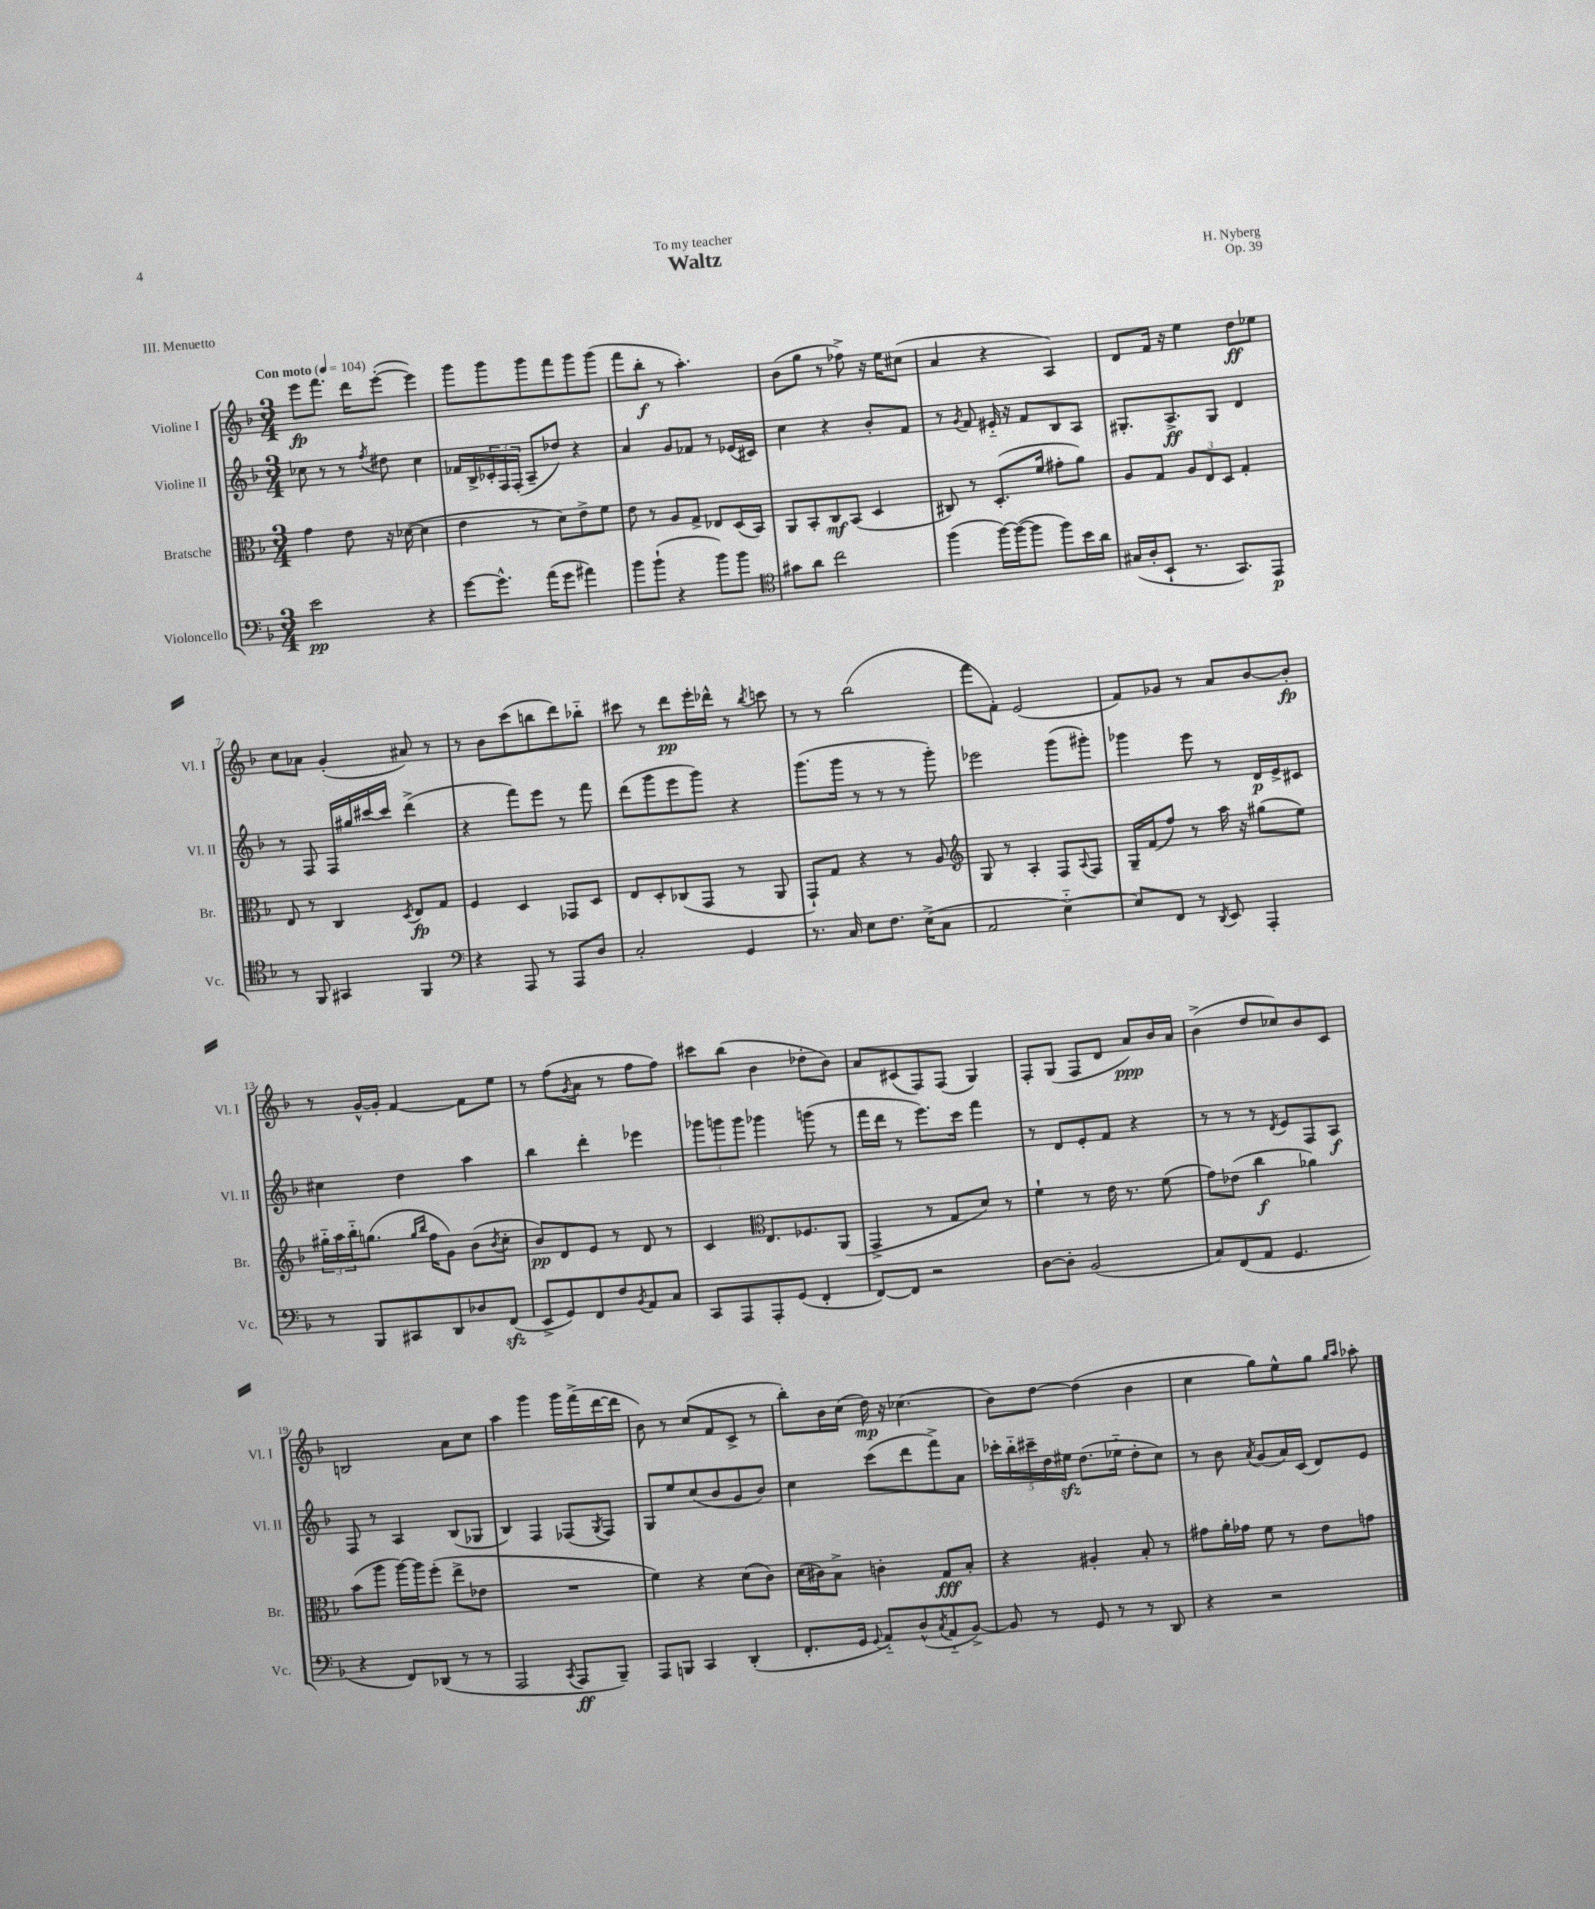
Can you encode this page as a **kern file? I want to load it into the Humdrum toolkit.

**kern	**dynam	**kern	**dynam	**kern	**dynam	**kern	**dynam
*part4	*part4	*part3	*part3	*part2	*part2	*part1	*part1
*staff4	*staff4	*staff3	*staff3	*staff2	*staff2	*staff1	*staff1
*I"Violoncello	*	*I"Bratsche	*	*I"Violine II	*	*I"Violine I	*
*I'Vc.	*	*I'Br.	*	*I'Vl. II	*	*I'Vl. I	*
*clefF4	*	*clefC3	*	*clefG2	*	*clefG2	*
*k[b-]	*	*k[b-]	*	*k[b-]	*	*k[b-]	*
*M3/4	*	*M3/4	*	*M3/4	*	*M3/4	*
*MM104	*	*MM104	*	*MM104	*	*MM104	*
=1	=1	=1	=1	=1	=1	=1	=1
!	!	!	!	!	!	!LO:TX:a:B:t=Con moto	!
2e\	pp	4g\	.	8cc-X\	.	8eee\L	fp
.	.	.	.	8r	.	8.fff\J	.
.	.	8e\	.	8r	.	.	.
.	.	.	.	.	.	16ddd\KL	.
.	.	.	.	8qff/	.	.	.
.	.	16r	.	8dd#X\	.	([8eee'\J	.
.	.	([16d-X\	.	.	.	.	.
4r	.	4d-\]	.	4cc-\	.	4eee\])	.
=2	=2	=2	=2	=2	=2	=2	=2
[8g\L	.	4e\	.	16f-X/LL	.	8ggg\L	.
.	.	.	.	16B-^/	.	.	.
8.g^^\J]	.	.	.	24c-X'/	.	8ggg\	.
.	.	.	.	24F/	.	.	.
.	.	.	.	(24F'/JJ	.	.	.
.	.	8r	.	8A~/L	.	8ggg\	.
(16a\KL	.	.	.	.	.	.	.
8g\J	.	8d\L)	.	8dd-X/J)	.	8fff\	.
4a#X\)	.	8e^\	.	4r	.	8ggg\	.
.	.	8f\J	.	.	.	(8ggg\J	.
=3	=3	=3	=3	=3	=3	=3	=3
8b-\L	.	8e\	.	4a/	.	8fff\L	.
(8b-`\J	.	8r	.	.	.	8bb-'\J	f
4r	.	8A/L	.	8g/L	.	8r	.
.	.	8G^/J	.	8f-X/J	.	4.aa'\)	.
8b-\L)	.	8E-X/L	.	8r	.	.	.
8b-\J	.	(16D/L	.	(16e-X/LL	.	.	.
.	.	16BB-/JJ)	.	16c#X/JJ)	.	.	.
=4	=4	=4	=4	=4	=4	=4	=4
*clefC4	*	*	*	*	*	*	*
8g#X\L	.	8AA/L	.	4cc\	.	(8b-\L	.
8a\J	.	8BB-'/	.	.	.	8gg\J	.
2cc\	.	8C/	mf	4r	.	8r	.
.	.	(8BB-/J	.	.	.	8ff-X^\)	.
.	.	4D/	.	8b-'/L	.	16r	.
.	.	.	.	.	.	16ee\KL	.
.	.	.	.	8f/J	.	(8cc#X\J	.
=5	=5	=5	=5	=5	=5	=5	=5
(4ff\	.	8C#X/)	.	8r	.	4a/	.
.	.	.	.	8qg/	.	.	.
.	.	8r	.	8f/	.	.	.
[16ff\LL)	.	(8.D'/L	.	16e#X/	.	4r	.
(16ff\J_	.	.	.	16r	.	.	.
8ff\J]	.	.	.	8f/L	.	.	.
.	.	16f/Jk	.	.	.	.	.
8ff\L)	.	8g#X'\L	.	8B-/	.	4A/)	.
16b-\L	.	8a\J)	.	8A/J	.	.	.
16a\JJ	.	.	.	.	.	.	.
=6	=6	=6	=6	=6	=6	=6	=6
(16G#X/LL	.	8A/L	.	8.G#X'/L	.	8d/L	.
16A'/J	.	.	.	.	.	.	.
8BB-`/J	.	8G/J	.	.	.	16f/Jk	.
.	.	.	.	8.A^/	ff	16r	.
8.r	.	12A/L	.	.	.	4ee\	.
.	.	12E/	.	.	.	.	.
.	.	.	.	8G#/J	.	.	.
.	.	12D/J	.	.	.	.	.
8.GG/L)	.	.	.	.	.	.	.
.	.	4G'/	.	4d/	.	8dd\L	ff
8EE/J	p	.	.	.	.	8ee-X\J	.
!!LO:LB:g=z
=7	=7	=7	=7	=7	=7	=7	=7
8r	.	8E/	.	8r	.	8cc\L	.
8FF/	.	8r	.	8F/	.	8a-X\J	.
4GG#X/	.	4C/	.	16F/LL	.	(4g'/	.
.	.	.	.	16gg#X/	.	.	.
.	.	.	.	[16ccc#X/	.	.	.
.	.	.	.	16ccc#/JJ]	.	.	.
.	.	8qD/	.	.	.	.	.
4FF/	.	8E/L	fp	(4ddd^\	.	8a#X/)	.
.	.	8G/J	.	.	.	8r	.
=8	=8	=8	=8	=8	=8	=8	=8
*clefF4	*	*	*	*	*	*	*
4r	.	4F/	.	4r	.	8r	.
.	.	.	.	.	.	8b-\L	.
8AAA/	.	4D/	.	8fff\L)	.	(8ccc\	.
8r	.	.	.	8eee\J	.	8bbn\	.
8AAA/L	.	8GG-X/L	.	8r	.	8ddd\)	.
8D/J	.	8D/J	.	8fff\	.	8bb-X\J	.
=9	=9	=9	=9	=9	=9	=9	=9
2C'/	.	8E/L	.	(8ddd\L	.	8ccc#X\	.
.	.	8D'/	.	8ggg\	.	8r	.
.	.	(8C-X/	.	8eee\	.	8ddd\L	pp
.	.	8GG/J	.	8ggg\J)	.	16eee'\L	.
.	.	.	.	.	.	16ddd-X^^\JJ	.
4GG/	.	8r	.	4r	.	8r	.
.	.	.	.	.	.	8qbb-/	.
.	.	8AA/	.	.	.	8cccn\	.
=10	=10	=10	=10	=10	=10	=10	=10
8.r	.	8GG`/L)	.	(8.ggg\L	.	8r	.
.	.	8G/J	.	.	.	8r	.
16C/	.	.	.	16ggg\Jk	.	.	.
8E\L	.	4r	.	8r	.	(2bb-\	.
8.F\J	.	.	.	8r	.	.	.
.	.	8r	.	8r	.	.	.
(16E^\KL	.	.	.	.	.	.	.
8C\J	.	8A/	.	8ggg'\)	.	.	.
=11	=11	=11	=11	=11	=11	=11	=11
*	*	*clefG2	*	*	*	*	*
2AA/	.	8G/	.	2eee-X\	.	8fff\L	.
.	.	8r	.	.	.	8f'\J)	.
.	.	4A'/	.	.	.	(2e/	.
[4E\)	.	8F/L	.	(8ggg\L	.	.	.
.	.	8qqA/	.	.	.	.	.
.	.	8F/J	.	8ggg#X'\J)	.	.	.
=12	=12	=12	=12	=12	=12	=12	=12
8E/L]	.	16G~/LL	.	4ggg-X\	.	8f/L)	.
.	.	(16f/J	.	.	.	.	.
8FF/J	.	8ff/J)	.	.	.	8g-X/J	.
8r	.	8r	.	8eee\	.	8r	.
8qDD/	.	.	.	.	.	.	.
8EE/	.	16aa\	.	8r	.	8a/L	.
.	.	16r	.	.	.	.	.
4AAA'/	.	(8gg#X\L	.	16d/LL	p	[8b-/	.
.	.	.	.	16e^/J	.	.	.
.	.	8ee\J)	.	8c#X/J	.	8b-'/J]	fp
!!LO:LB:g=z
=13	=13	=13	=13	=13	=13	=13	=13
8r	.	24gg#X\LL	.	4cc#X\	.	8r	.
.	.	24aa\	.	.	.	.	.
.	.	24bb-\J	.	.	.	.	.
8BBB-/L	.	(8.ggn\J	.	.	.	[16g^^/LL	.
.	.	.	.	.	.	16g'/JJ]	.
8CC#X/	.	.	.	4dd\	.	[4f/	.
.	.	16qqgg/LL	.	.	.	.	.
.	.	16qqbb-/JJ	.	.	.	.	.
.	.	16ff\KL	.	.	.	.	.
8DD/	.	8g\J)	.	.	.	.	.
8D-X/	.	(8b-\L	.	4aa\	.	8f\L]	.
.	.	8qb-/	.	.	.	.	.
(8FFzz/J	.	8cc'\J	.	.	.	8ee\J	.
=14	=14	=14	=14	=14	=14	=14	=14
8EE^/L	.	8b-/L)	pp	4bb-\	.	8r	.
8GG/)	.	8d/	.	.	.	(8ff\L	.
.	.	.	.	.	.	8qg/	.
8FF/	.	8e/J	.	4ddd'\	.	8a\J	.
8F/	.	8r	.	.	.	8r	.
8qBB-/	.	.	.	.	.	.	.
8AA/	.	8d/	.	4eee-X\	.	8ff\L	.
8C/J	.	8r	.	.	.	8ff\J)	.
=15	=15	=15	=15	=15	=15	=15	=15
8CC/L	.	4c/	.	12ggg-X\L	.	8ccc#X\L	.
.	.	.	.	12gggn\	.	.	.
8AAA/	.	.	.	.	.	(8bb-\J	.
.	.	.	.	12ggg\J	.	.	.
*	*	*clefC3	*	*	*	*	*
8AAA'/	.	8.E/L	.	4ggg-X\	.	4b-\	.
(8GG/J	.	.	.	.	.	.	.
.	.	8.F-X/	.	.	.	.	.
4FF'/	.	.	.	(8gggn\	.	8dd-X'\L	.
.	.	(8AA/J	.	8r	.	8b-\J)	.
=16	=16	=16	=16	=16	=16	=16	=16
[8FF/L)	.	4GG^/	.	16fff\LL	.	8a/L	.
.	.	.	.	16ddd\JJ	.	.	.
8FF/J]	.	.	.	8r	.	(8c#X/	.
2r	.	8r	.	8.eee\L)	.	8F/)	.
.	.	8G/L	.	.	.	(8F/J	.
.	.	.	.	16ccc\Jk	.	.	.
.	.	8d/J)	.	4fff\	.	4G/)	.
.	.	8r	.	.	.	.	.
=17	=17	=17	=17	=17	=17	=17	=17
[8D\L	.	4f`\	.	8r	.	8F'/L	.
8D'\J]	.	.	.	8d/L	.	(8G/J	.
(2BB-/	.	8r	.	8e'/	.	8F/L	.
.	.	16e\	.	8f/J	.	8d/J	.
.	.	8.r	.	.	.	.	.
.	.	.	.	4r	.	8a/L)	ppp
.	.	(8f\	.	.	.	16b-/L	.
.	.	.	.	.	.	16a/JJ	.
=18	=18	=18	=18	=18	=18	=18	=18
8C/L)	.	8g\L)	.	8r	.	(4b-^\	.
(8FF/	.	(8e-X\J	.	8r	.	.	.
8AA/J	.	4cc\	f	8r	.	8dd/L	.
.	.	.	.	8qd/	.	.	.
4.GG/	.	.	.	8e/L	.	8cc-X/)	.
.	.	4a-X\)	.	8F/	.	8b-/	.
.	.	.	.	8A/J	f	8c/J	.
!!LO:LB:g=z
=19	=19	=19	=19	=19	=19	=19	=19
4r	.	(8b-\L	.	8F/	.	2Bn/	.
.	.	8aa\J	.	8r	.	.	.
8FF/L)	.	[16aa\LL)	.	4A/	.	.	.
.	.	16aa\J]	.	.	.	.	.
(8DD-X/J	.	(8ff'\J	.	.	.	.	.
8r	.	8ee^\L	.	(8B-/L	.	8a\L	.
8r	.	8e-X\J	.	8G-X/J	.	8cc\J	.
=20	=20	=20	=20	=20	=20	=20	=20
2AAA/	.	2.r	.	4B-/)	.	4aa\	.
.	.	.	.	4F/	.	4ggg\	.
8qCC/	.	.	.	.	.	.	.
8AAA/L	ff	.	.	(8F-X/L	.	16ggg\LL	.
.	.	.	.	.	.	(16fff^\	.
.	.	.	.	8qG/	.	.	.
8BBB-~/J)	.	.	.	8F-/J)	.	[16ddd\	.
.	.	.	.	.	.	16ddd\JJ]	.
=21	=21	=21	=21	=21	=21	=21	=21
8AAA/L	.	4f\)	.	8G/L	.	8b-\)	.
8BBBn/J	.	.	.	8ee/	.	8r	.
4CC/	.	4r	.	(8cc/	.	(8cc/L	.
.	.	.	.	8b-/	.	8f/	.
(4DD'/	.	(8d\L	.	8g/	.	8c^/J	.
.	.	8c\J)	.	8b-/J)	.	8r	.
=22	=22	=22	=22	=22	=22	=22	=22
8.FF'/L	.	(16d\LL	.	4cc\	.	8bb-'\L)	.
.	.	16c#X\J)	.	.	.	.	.
.	.	8B-^\J	.	.	.	16b-\L	.
16GG/Jk	.	.	.	.	.	(16cc\JJ	.
8qqGG/	.	.	.	.	.	.	.
8AA/L)	.	4cn'\	.	(8ccc\L	.	16dd\)	mp
.	.	.	.	.	.	16r	.
(8D^^/	.	.	.	8ddd\	.	(4.cc-X\	.
8qC/	.	.	.	.	.	.	.
8AA/	.	8G/L	fff	8fff^\)	.	.	.
[8BB-^/J)	.	8B-'/J	.	8a\J	.	.	.
=23	=23	=23	=23	=23	=23	=23	=23
8BB-/]	.	4r	.	20ccc-X'\LL	.	8b-\L)	.
.	.	.	.	20bb-\	.	.	.
.	.	.	.	20ccc#X~\	.	.	.
8r	.	.	.	.	.	[8dd\J	.
.	.	.	.	20dd\	.	.	.
.	.	.	.	20ee#Xzz\JJ	.	.	.
8GG/	.	4A#X'/	.	(8.dd\L	.	(4dd\]	.
8r	.	.	.	.	.	.	.
.	.	.	.	16ee-X\Jk	.	.	.
8r	.	8B-'/	.	8dd'\L	.	4b-\	.
8DD/	.	8r	.	8cc\J)	.	.	.
=24	=24	=24	=24	=24	=24	=24	=24
4r	.	8g#X\L	.	8r	.	4cc\	.
.	.	16a'\L	.	8b-\	.	.	.
.	.	16g-X\JJ	.	.	.	.	.
.	.	.	.	8qa/	.	.	.
2r	.	8f\	.	(8g/L	.	8gg\L)	.
.	.	8r	.	16a/L)	.	8ee^^\	.
.	.	.	.	(16c/JJ	.	.	.
.	.	8e\L	.	8d/L)	.	8gg\J	.
.	.	.	.	.	.	16qqgg/LL	.
.	.	.	.	.	.	16qqaa/JJ	.
.	.	8gn\J	.	8e/J	.	8aa-X'\	.
==	==	==	==	==	==	==	==
*-	*-	*-	*-	*-	*-	*-	*-
